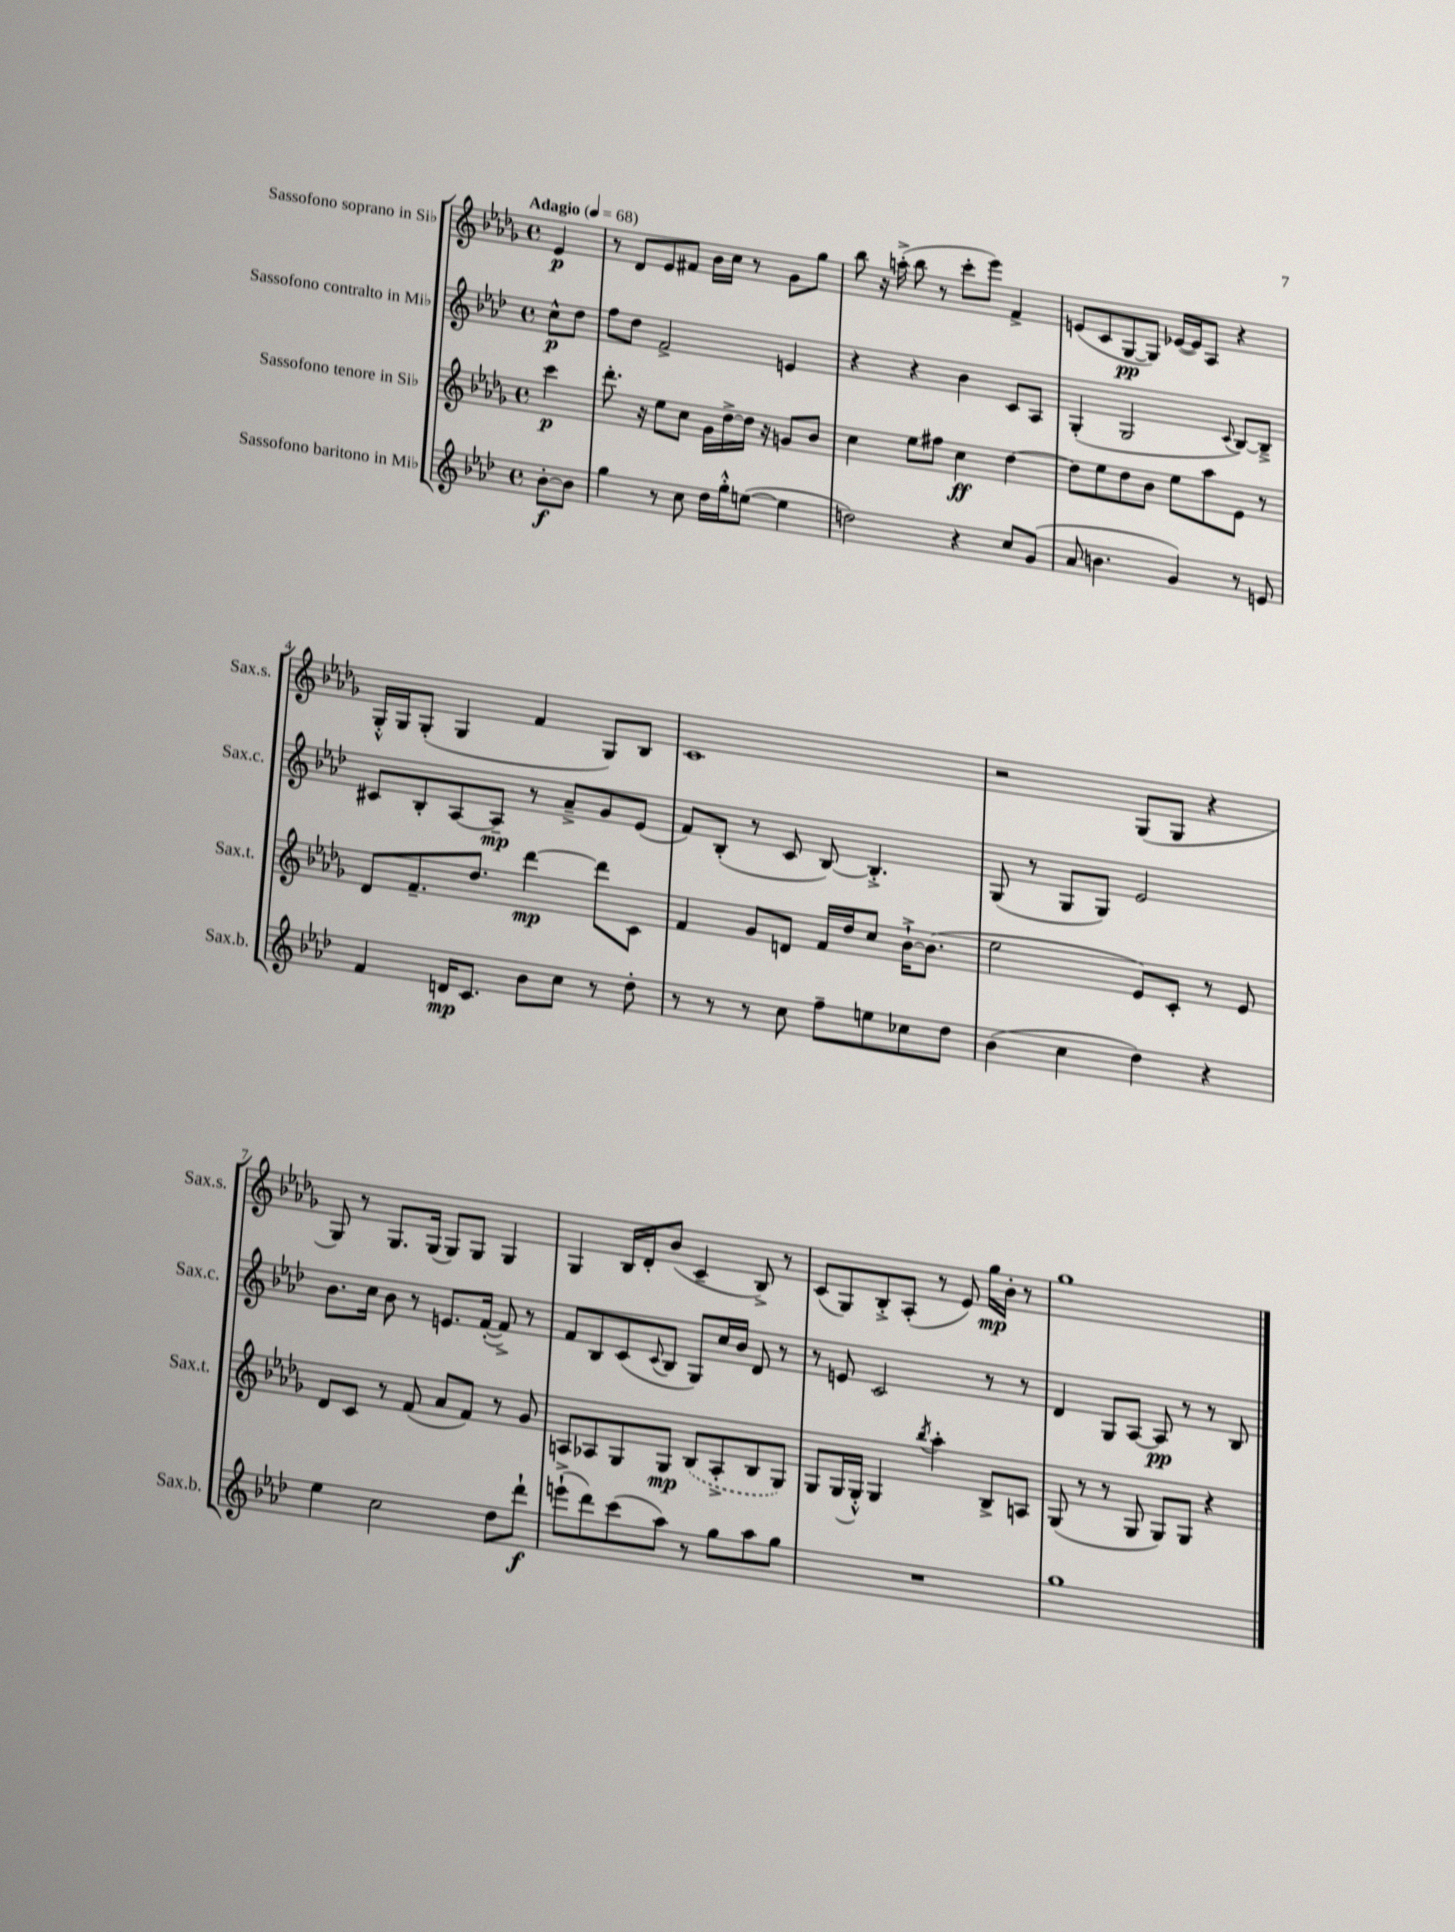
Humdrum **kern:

**kern	**dynam	**kern	**dynam	**kern	**dynam	**kern	**dynam
*part4	*part4	*part3	*part3	*part2	*part2	*part1	*part1
*staff4	*staff4	*staff3	*staff3	*staff2	*staff2	*staff1	*staff1
*I"Sassofono baritono in Mi♭	*	*I"Sassofono tenore in Si♭	*	*I"Sassofono contralto in Mi♭	*	*I"Sassofono soprano in Si♭	*
*I'Sax.b.	*	*I'Sax.t.	*	*I'Sax.c.	*	*I'Sax.s.	*
*clefG2	*	*clefG2	*	*clefG2	*	*clefG2	*
*k[b-e-a-d-]	*	*k[b-e-a-d-g-]	*	*k[b-e-a-d-]	*	*k[b-e-a-d-g-]	*
*M4/4	*	*M4/4	*	*M4/4	*	*M4/4	*
*met(c)	*	*met(c)	*	*met(c)	*	*met(c)	*
*MM68	*	*MM68	*	*MM68	*	*MM68	*
=	=	=	=	=	=	=	=
!	!	!	!	!	!	!LO:TX:a:B:t=Adagio	!
[8b-'\L	f	4ccc\	p	8cc^^\L	p	4e-/	p
8b-\J]	.	.	.	8dd-\J	.	.	.
=1	=1	=1	=1	=1	=1	=1	=1
4gg\	.	8.ddd-'\	.	8ff\L	.	8r	.
.	.	.	.	8dd-\J	.	8d-/L	.
.	.	16r	.	.	.	.	.
8r	.	8ee-\L	.	2f^/	.	8e-/	.
8cc\	.	8cc\J	.	.	.	8f#X/J	.
16dd-\LL	.	16g-\LL	.	.	.	16b-\LL	.
16gg'^^\J	.	[16dd-^\	.	.	.	16cc\JJ	.
([8een\J	.	16dd-\JJ]	.	.	.	8r	.
.	.	16r	.	.	.	.	.
4ee\]	.	8gn/L	.	4en/	.	8g-\L	.
.	.	8b-/J	.	.	.	8gg-\J	.
=2	=2	=2	=2	=2	=2	=2	=2
2ddn\)	.	4cc\	.	4r	.	8bb-\	.
.	.	.	.	.	.	16r	.
.	.	.	.	.	.	(16aan'^\	.
.	.	8ee-\L	.	4r	.	8bb-\	.
.	.	8ff#X\J	.	.	.	8r	.
4r	.	4cc\	ff	4b-\	.	8ccc'\L	.
.	.	.	.	.	.	8eee-\J)	.
8cc/L	.	[4dd-\	.	8c/L	.	4f^/	.
(8g/J	.	.	.	8A-/J	.	.	.
=3	=3	=3	=3	=3	=3	=3	=3
8a-/	.	8dd-\L]	.	(4G'/	.	(8en/L	.
4.bn\	.	8ee-\	.	.	.	8c/	.
.	.	8dd-\	.	2G/	.	[8G-/	pp
.	.	8b-\J	.	.	.	8G-/J])	.
4g/)	.	8ee-\L	.	.	.	([16e-X/LL	.
.	.	.	.	.	.	16e-/J])	.
.	.	8aa-\	.	.	.	8A-/J	.
.	.	.	.	8qqc/	.	.	.
8r	.	8e-\J	.	[8B-/L)	.	4r	.
8en/	.	8r	.	8B-~^/J]	.	.	.
!!LO:LB:g=z
=4	=4	=4	=4	=4	=4	=4	=4
4f/	.	8d-/L	.	8c#X/L	.	16G-'^^/LL	.
.	.	.	.	.	.	16G-/J	.
.	.	8.f~/	.	8B-'/	.	(8G-'/J	.
16dn/KL	mp	.	.	[8A-/	.	4G-/	.
8.c/J	.	8.dd-/J	.	.	.	.	.
.	.	.	.	8A-~/J]	mp	.	.
8b-\L	.	[4ddd-\	mp	8r	.	4f/	.
8cc\J	.	.	.	8a-~^/L	.	.	.
8r	.	8ddd-\L]	.	8g/	.	8G-/L)	.
8dd-'\	.	8c\J	.	(8e-/J	.	8B-/J	.
=5	=5	=5	=5	=5	=5	=5	=5
8r	.	4f/	.	8f/L)	.	1c	.
8r	.	.	.	(8B-'/J	.	.	.
8r	.	8g-/L	.	8r	.	.	.
8cc\	.	8dn/J	.	8c/	.	.	.
8ff~\L	.	16f/LL	.	[8B-/)	.	.	.
.	.	16dd-/J	.	.	.	.	.
8een\	.	8cc/J	.	4.B-'^/]	.	.	.
8cc-X\	.	[16b-`^\KL	.	.	.	.	.
.	.	(8.b-\J]	.	.	.	.	.
8dd-\J	.	.	.	.	.	.	.
=6	=6	=6	=6	=6	=6	=6	=6
(4b-\	.	2ee-\	.	(8G/	.	2r	.
.	.	.	.	8r	.	.	.
4cc\	.	.	.	8G/L	.	.	.
.	.	.	.	8G/J)	.	.	.
4dd-\)	.	8e-/L)	.	2e-/	.	(8G-/L	.
.	.	8c'/J	.	.	.	8G-/J	.
4r	.	8r	.	.	.	4r	.
.	.	8e-/	.	.	.	.	.
!!LO:LB:g=z
=7	=7	=7	=7	=7	=7	=7	=7
4ee-\	.	8d-/L	.	8.b-\L	.	8G-/)	.
.	.	8c/J	.	.	.	8r	.
.	.	.	.	16cc\Jk	.	.	.
2cc\	.	8r	.	8b-\	.	8.G-/L	.
.	.	(8f/	.	8r	.	.	.
.	.	.	.	.	.	(16G-/Jk	.
.	.	8a-/L	.	8.en/L	.	8G-/L)	.
.	.	8f/J)	.	.	.	8G-/J	.
.	.	.	.	([16f'/Jk	.	.	.
8dd-\L	.	8r	.	8f^/])	.	4G-/	.
8ddd-`\J	f	8g-/	.	8r	.	.	.
=8	=8	=8	=8	=8	=8	=8	=8
(8eeen`^\L	.	8An/L	.	8f/L	.	4G-/	.
8ddd-\)	.	8A-X/	.	8B-/	.	.	.
(8ccc\	.	8G-/	.	(8c/	.	16B-/LL	.
.	.	.	.	.	.	16d-'/J	.
.	.	.	.	8qqc/	.	.	.
8aa-\J)	.	8G-/J	mp	8B-/J	.	(8b-/J	.
8r	.	(8B-/L	.	8G/L)	.	4c~/	.
8gg\L	.	8A-'^/	.	16cc/L	.	.	.
.	.	.	.	16b-/JJ	.	.	.
8aa-\	.	8B-/	.	8d-/	.	8B-^/)	.
8gg\J	.	8G-/J)	.	8r	.	8r	.
=9	=9	=9	=9	=9	=9	=9	=9
1r	.	8G-/L	.	8r	.	(8c/L	.
.	.	(16G-/L	.	8en/	.	8G-/)	.
.	.	16G-'^^/JJ)	.	.	.	.	.
.	.	4G-/	.	2c/	.	8B-'^/	.
.	.	.	.	.	.	(8A-'/J	.
.	.	8qbb-/	.	.	.	.	.
.	.	4aa-'\	.	.	.	8r	.
.	.	.	.	.	.	8e-/)	.
.	.	8B-^/L	.	8r	.	16gg-\LL	mp
.	.	.	.	.	.	16b-'\JJ	.
.	.	8An/J	.	8r	.	8r	.
=10	=10	=10	=10	=10	=10	=10	=10
1gg	.	(8G-/	.	4d-/	.	1gg-	.
.	.	8r	.	.	.	.	.
.	.	8r	.	8G/L	.	.	.
.	.	8G-/	.	[8A-/J	.	.	.
.	.	8G-/L)	.	8A-/]	pp	.	.
.	.	8G-/J	.	8r	.	.	.
.	.	4r	.	8r	.	.	.
.	.	.	.	8B-/	.	.	.
==	==	==	==	==	==	==	==
*-	*-	*-	*-	*-	*-	*-	*-
